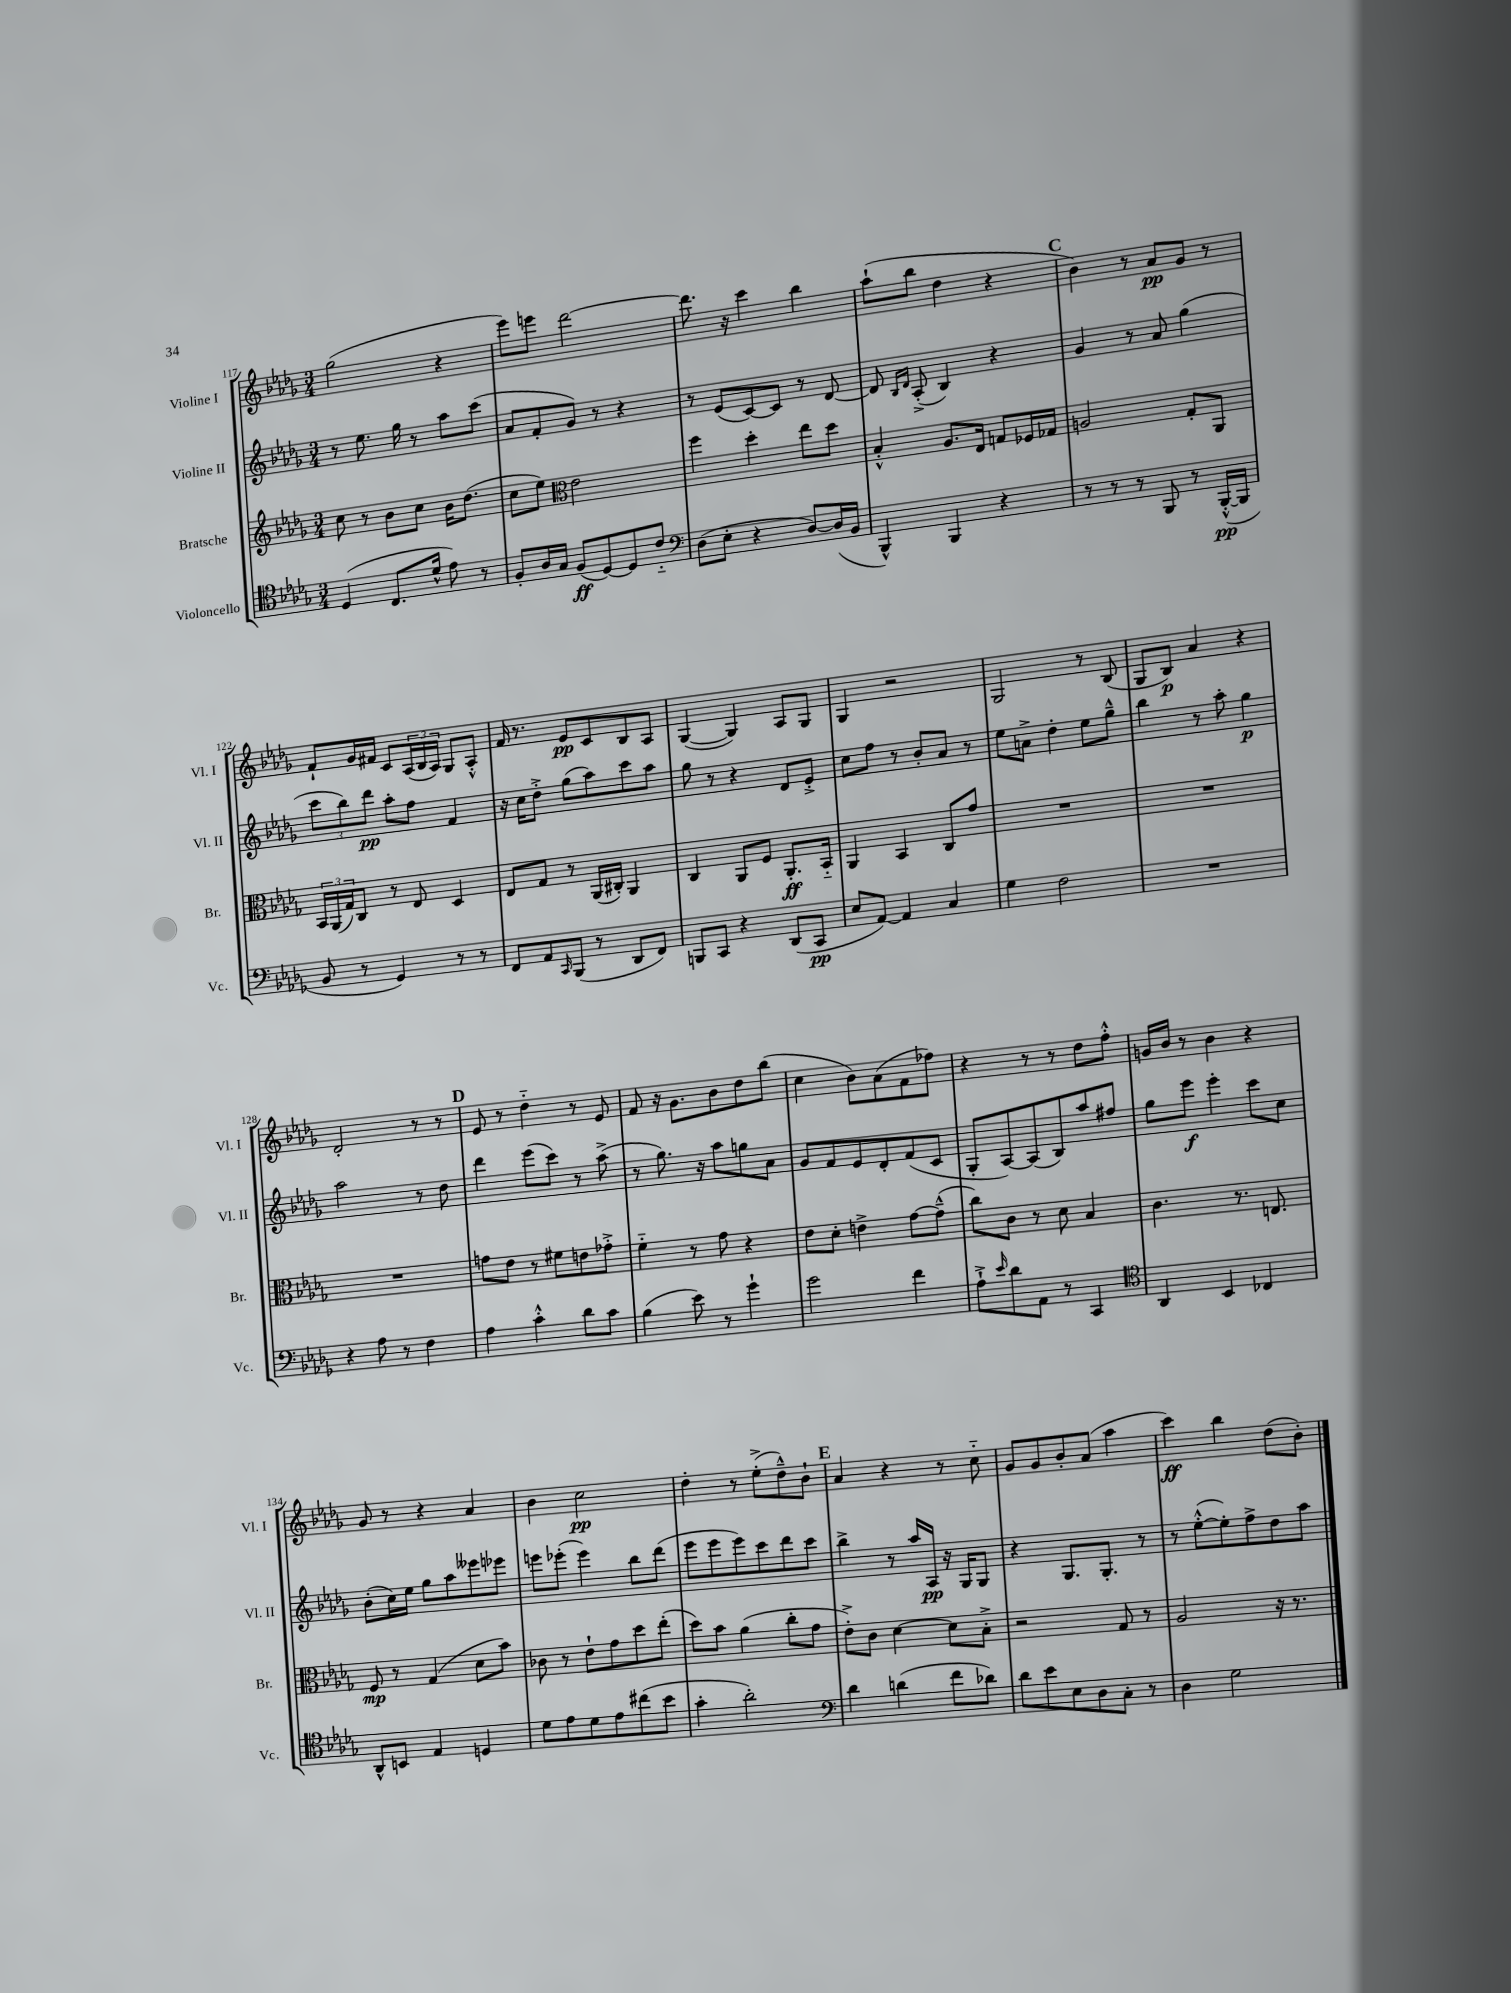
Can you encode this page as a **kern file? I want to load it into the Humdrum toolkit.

**kern	**kern	**kern	**kern
*staff4	*staff3	*staff2	*staff1
*clefC4	*clefG2	*clefG2	*clefG2
*k[b-e-a-d-g-]	*k[b-e-a-d-g-]	*k[b-e-a-d-g-]	*k[b-e-a-d-g-]
*M3/4	*M3/4	*M3/4	*M3/4
(4D-/	8cc\	8r	(2gg-\
.	8r	8.ee-\	.
8.C/L	8b-\L	.	.
.	.	16gg-\	.
.	8cc\J	8r	.
16d-^^/Jk	.	.	.
8e-\)	16b-\LK	8aa-\L	4r
.	(8.dd-\J	.	.
8r	.	(8ccc\J	.
=	=	=	=
8F'/L	8cc\L	8a-/L	8eee-\L)
16A-/L	8ee-\J)	8f'/	8eee\J
16G-/JJ	.	.	.
*	*clefC3	*	*
(8F/L	2e-\	8g-/J)	[2ddd-\
[8D-/)	.	8r	.
8D-/]	.	4r	.
8c'~/J	.	.	.
=	=	=	=
*clefF4	*	*	*
(8D-\L	4ff\	8r	8.ddd-\]
8E-'\J	.	(8e-/L	.
.	.	.	16r
4r	4dd-'\	[8c/)	4ccc\
.	.	8c/]J	.
[8D-/L)	8ee-\L	8r	4bb-\
(16D-/]L	8dd-\J	[8d-/	.
16BB-/JJ	.	.	.
=	=	=	=
4BBB-^^/)	4B-'^^/	8d-/]	(8aa-`\L
.	.	16qqB-/LL	.
.	.	16qqd-/JJ	.
.	.	(8A-'^/	8bb-\J
4BBB-/	8.A-/L	4B-/)	4dd-\
.	16E-/Jk	.	.
4r	8G/L	4r	4r
.	16F-/L	.	.
.	16G-/JJ	.	.
=	=	=	=
8r	2A/	4g-/	4b-\)
8r	.	.	.
8r	.	8r	8r
8BBB-/	.	8a-/	8a-/L
8r	8G-'/L	(4gg-\	8g-/J
([16BBB-'^^/LL	8AA-/J	.	8r
16BBB-/]JJ	.	.	.
=	=	=	=
8BB-/	24BB-/LL	12ccc\L	8f`/L
.	(24AA-/	.	.
.	24G-/J)	12bb-\)	.
8r	8C/J	.	16g-/L
.	.	12ddd-\J	.
.	.	.	16f#/JJ
4GG-/)	8r	8aa-'\L	8c/L
.	8E-/	8ff\J	(24A-/L
.	.	.	24B-/
.	.	.	24A-/JJ)
8r	4D-/	4f/	8G-/L
8r	.	.	8A-'^^/J
=	=	=	=
8FF/L	8E-/L	16r	16f/
.	.	16cc\LK	8.r
8AA-/	8G-/J	8dd-'^\J	.
16qqCC/	.	.	.
(8BBB-/J	8r	(8gg-\L	8e-/L
8r	(16AA-/LL	8aa-\)	8c/
.	16C#'/JJ)	.	.
8DD-/L	4AA-/	8ccc\	8B-/
8FF/J)	.	8aa-\J	8A-/J
=	=	=	=
8BBB/L	4C/	8gg-\	([4G-/
8CC/J	.	8r	.
4r	8AA-/L	4r	4G-/])
.	8F/J	.	.
(8DD-/L	8.AA-'/L	8d-/L	8A-/L
8CC/J	.	8e-'^/J	8G-/J
.	16BB-'~/Jk	.	.
=	=	=	=
8E-/L	4AA-/	8cc\L	4G-/
[8AA-/J)	.	8ff\J	.
4AA-/]	4BB-/	8r	2r
.	.	8b-'/L	.
4C/	8C/L	8a-/J	.
.	8g-/J	8r	.
=	=	=	=
4G-\	2.r	8ee-\L	2G-/
.	.	8a^\J	.
2F\	.	4dd-'\	.
.	.	8ee-\L	8r
.	.	8gg-~^^\J	(8B-/
=	=	=	=
2.r	2.r	4bb-\	8G-/L
.	.	.	8B-/J)
.	.	8r	4a-/
.	.	8aa-'\	.
.	.	4gg-\	4r
=	=	=	=
4r	2.r	2aa-\	2d-'/
8A-\	.	.	.
8r	.	.	.
4F\	.	8r	8r
.	.	8dd-\	8r
=	=	=	=
4A-\	8g\L	4ddd-\	8e-/
.	8e-\J	.	8r
4c'^^\	8r	(8eee-\L	4dd-'~\
.	8f#\L	8ccc\J)	.
8d-\L	8e\	8r	8r
8c\J	8g-'^\J	(8aa-^\	8e-/
=	=	=	=
(4B-\	4f'~\	8r	8f/
.	.	8.gg-\)	16r
.	.	.	8.g-\L
8e-\)	8r	.	.
.	.	16r	.
8r	8g-\	8aa-\L	8b-\
4g-`\	4r	8gg\	8dd-\
.	.	8a-\J	(8bb-\J
=	=	=	=
2g-\	8e-\L	8g-/L	4cc\
.	8d-'\J	8f/	.
.	4e^\	8e-/	8b-\L)
.	.	8d-'/	(8a-\
4f\	[8g-\L	(8f/	8f\
.	(8g-~^^\]J	8c/J	8ff-\J)
=	=	=	=
8A-`^\L	8cc\L)	8G-'/L	4r
16qqe-/	.	.	.
8d-\	8c\J	[8A-/)	.
8AA-\J	8r	(8A-/]	8r
8r	8d-\	8B-/)	8r
4CC/	4B-/	8aa-/	8dd-\L
.	.	8ff#/J	8ff'^^\J
=	=	=	=
*clefC4	*	*	*
4AA-/	4.c\	8gg-\L	16g/LL
.	.	.	16b-/JJ
.	.	8eee-\J	8r
4BB-/	.	4eee-'\	4b-\
.	8.r	.	.
4C-/	.	8ccc\L	4r
.	8.E/	.	.
.	.	8cc\J	.
=	=	=	=
8AA-^^/L	8F/	(8b-'\L	8g-/
8BB/J	8r	16cc\L)	8r
.	.	16ee-\JJ	.
4E-/	(4G-/	8gg-\L	4r
.	.	8aa-\	.
4D/	8d-\L	8eee--\	4a-/
.	8b-\J)	8eee-\J	.
=	=	=	=
8d-\L	8c-\	8eee\L	4b-\
8e-\	8r	(8eee-'\J	.
8d-\	8e-`\L	4eee-\)	2cc\
8e-\	8g-\	.	.
(8cc#\	8dd-\	8bb-\L	.
8b-\J	(8ee-'\J	(8ddd-\J	.
=	=	=	=
4g-'\	8dd-\L)	8eee-\L	4dd-'\
.	8b-\J	8eee-\	.
2a-'\)	(4a-\	8eee-\)	8r
.	.	8ccc\	(8ee-'^\L
.	8cc'\L	8ddd-\	8dd-~^^\)
.	8g-\J	8ccc\J	8b-`\J
=	=	=	=
*clefF4	*	*	*
4d-\	8e-'^\L)	4bb-^\	4a-/
.	8c\J	.	.
(4d\	[4d-\	8r	4r
.	.	16aa-/LL	.
.	.	16A-/JJ	.
8f\L	8d-\]L	16r	8r
.	.	16G-/LK	.
8d-\J)	8B-'^\J	8G-/J	8cc'~\
=	=	=	=
8d-\L	2r	4r	8g-/L
8e-\	.	.	8g-/
8E-\	.	8.G-/L	8b-'/
8D-\	.	.	(8a-/J
.	.	8.G-'/J	.
8C'\J	8G-/	.	4aa-\
8r	8r	8r	.
=	=	=	=
4D-\	2A-/	8r	4ccc\)
.	.	([8ee-'^^\L	.
2G-\	.	8ee-'\])	4bb-\
.	.	8ff^\	.
.	16r	8dd-\	(8dd-\L
.	8.r	.	.
.	.	8aa-\J	8b-'\J)
==	==	==	==
*-	*-	*-	*-
